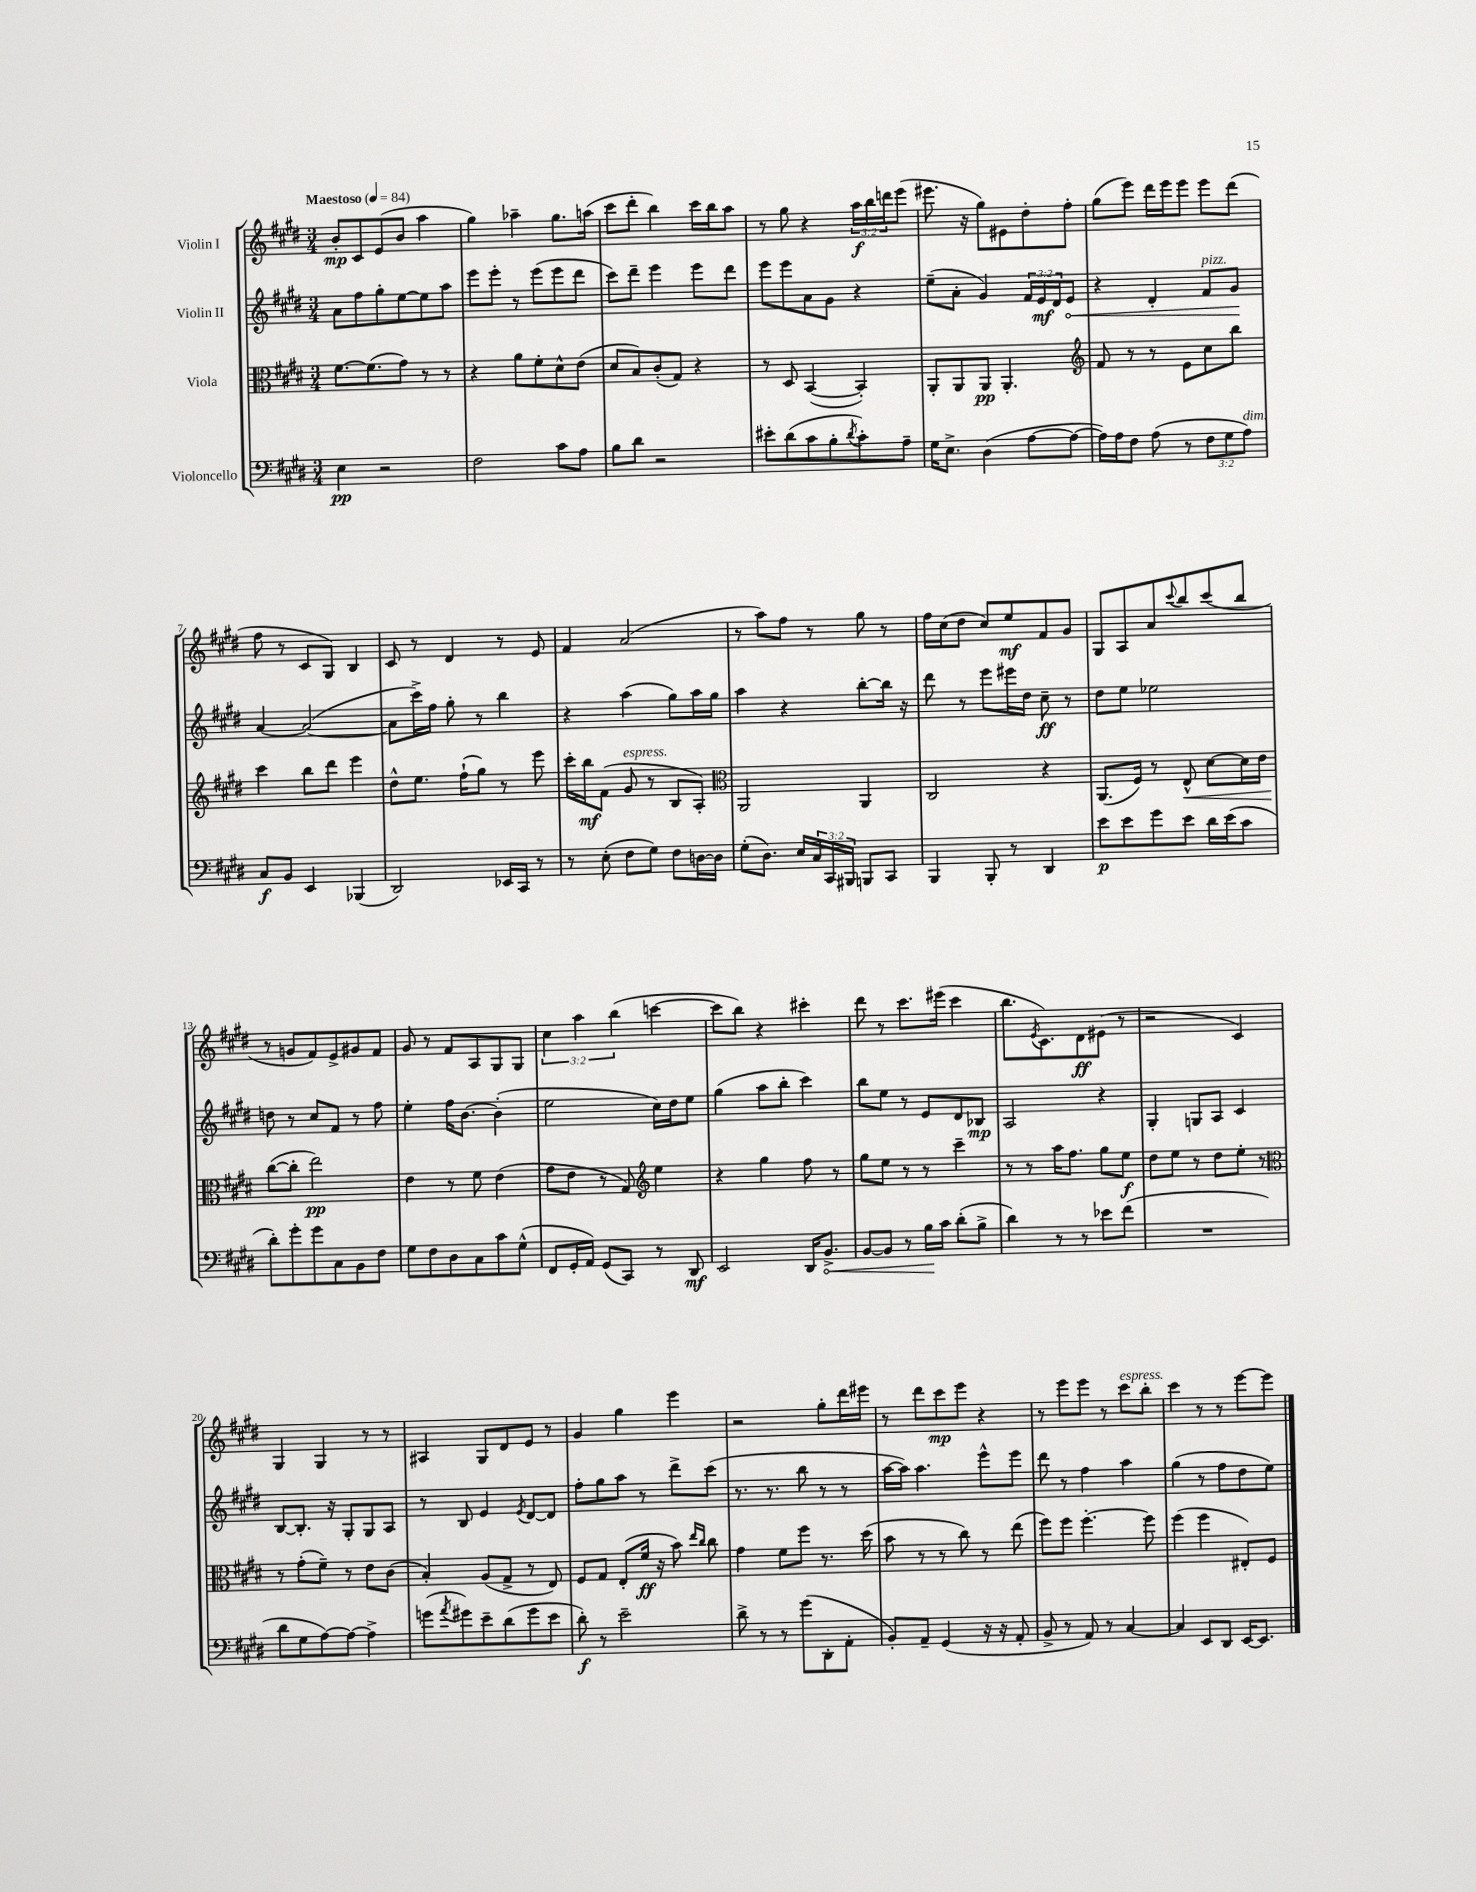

**kern	**kern	**kern	**kern
*staff4	*staff3	*staff2	*staff1
*clefF4	*clefC3	*clefG2	*clefG2
*k[f#c#g#d#]	*k[f#c#g#d#]	*k[f#c#g#d#]	*k[f#c#g#d#]
*M3/4	*M3/4	*M3/4	*M3/4
*MM84	*MM84	*MM84	*MM84
4E\	[8.f#\L	8a\L	8b'/L
.	.	8ff#\	8c#/
.	(8.f#\]	.	.
2r	.	8gg#'\	(8e/
.	8g#\J)	[8ee\	8b/J
.	8r	8ee\]	4aa\
.	8r	8aa\J	.
=	=	=	=
2F#\	4r	8eee\L	4gg#\)
.	.	8eee'\J	.
.	8a\L	8r	4aa-~\
.	8f#'\	(8eee\L	.
8c#\L	8d#^^\	8eee\	8.gg#\L
8A\J	(8e\J	8ddd#\J	.
.	.	.	(16aa\Jk
=	=	=	=
8B\L	8d#/L	8ccc#\L)	8ccc#\L
8d#\J	8B/)	8ddd#~\J	8ddd#'\J
2r	(8c#'/	4eee\	4bb\)
.	8G#/J)	.	.
.	4r	8eee\L	16ccc#\LL
.	.	.	16bb\J
.	.	8ddd#\J	8aa\J
=	=	=	=
8e#'\L	8r	8eee\L	8r
(8d#\	8D#/	8eee\	8gg#\
8c#\	([4BB/	8a\	4r
8B'\	.	8g#\J	.
8qd#/	.	.	.
8c#'\)	4BB'/])	4r	24aa\LL
.	.	.	24bb\
.	.	.	24ddd\J
8A~\J	.	.	(8eee\J
=	=	=	=
16G#\LK	8AA'/L	(8ee~\L	8.eee#\
8.E^\J	.	.	.
.	8AA/	8a'\J	.
.	.	.	16r
(4D#\	8AA/J	4g#/)	8gg#\L)
.	4.AA'/	.	8e#\
[8A\L	.	24f#/LL	8dd#'\
.	.	24e/	.
.	.	24d#/J	.
8A\_J	.	8e/J	8ff#'\J
=	=	=	=
*	*clefG2	*	*
16A\]LL)	8f#/	4r	(8gg#\L
16A\J	.	.	.
8F#\J	8r	.	8eee\J)
(8A\	8r	4d#'/	16ddd#\LL
.	.	.	16eee\J
8r	8e\L	.	8eee\J
12F#\L	8cc#\	8f#/L	8eee\L
12G#\	.	.	.
.	8bb\J	8g#/J	(8ddd#\J
12A\J)	.	.	.
=	=	=	=
8C#/L	4ccc#\	[4a/	8ff#\
8BB/J	.	.	8r
4EE/	8bb\L	(2a/_	8c#/L
.	8ddd#\J	.	8G#/J)
(4BBB-/	4eee\	.	4B/
=	=	=	=
2DD#/)	8dd#^^\L	8a\]L	8c#/
.	8.ee\J	16ccc#^\L)	8r
.	.	16ff#\JJ	.
.	.	8gg#'\	4d#/
.	(16ff#`\LK	.	.
.	8gg#\J)	8r	.
16EE-/LL	8r	4bb\	8r
16CC#/JJ	.	.	.
8r	8eee\	.	8e/
=	=	=	=
8r	16ccc#'\LL	4r	4f#/
.	16bb\J	.	.
(8E'\	(8f#\J	.	.
8F#\L	8g#/	(4aa\	(2a/
8G#\J)	8r	.	.
8F#\L	8B/L	8gg#\L)	.
[16D\L	8A'/J)	16aa\L	.
16D\]JJ	.	16gg#\JJ	.
=	=	=	=
*	*clefC3	*	*
(8G#'\L	2AA/	4aa\	8r
8.D#\J)	.	.	8aa\L)
.	.	4r	8ff#\J
16E/LL	.	.	.
24C#/	.	.	8r
24CC#/	.	.	.
24BBB#/JJ	.	.	.
8BBB/L	4AA/	[8bb'\L	8gg#\
8CC#/J	.	16bb\]Jk	8r
.	.	16r	.
=	=	=	=
4BBB/	2C#/	8ddd#\	16ff#\LL
.	.	.	(16cc#\J
.	.	8r	8dd#\J
8BBB'/	.	8eee\L	8cc#/L)
8r	.	16eee#\L	8ee/
.	.	16dd#\JJ	.
4DD#/	4r	8cc#~\	8f#/
.	.	8r	8g#/J
=	=	=	=
8e\L	(8.AA/L	8dd#\L	8G#/L
8e\	.	8ee\J	8A/
.	16F#/Jk)	.	.
8g#\	8r	2ee-\	8a/
.	.	.	8qqccc#/
8e\J	8E^^/	.	8bb/
16d#\LL	[8d#\L	.	(8ccc#/
(16e\J	.	.	.
8c#\J	16d#\]L	.	8bb/J
.	16e\JJ	.	.
=	=	=	=
8d#'\L)	([8cc#\L	8dd\	8r
8g#'\	8cc#'\]J	8r	8g/L
8g#\	2ee\)	8cc#/L	8f#/)
8C#\	.	8f#/J	8e^/
8BB\	.	8r	8g#/
8F#\J	.	8ff#\	8f#/J
=	=	=	=
8G#\L	4e\	4ee'\	8g#/
8F#\	.	.	8r
8D#\	8r	16ff#\LK	8f#/L
.	.	[8.b\J	.
8C#\	8f#\	.	8A/
8c#\	(4e\	(4b'\]	8G#/
(8G#^^\J	.	.	8G#/J
=	=	=	=
8FF#/L	8g#\L	2ee\	6cc#\
16GG#'/L	8e\J	.	.
.	.	.	6aa\
16AA/JJ)	.	.	.
(8GG#/L	8r	.	.
.	.	.	(6bb\
8CC#/J)	8G#/)	.	.
*	*clefG2	*	*
8r	4ee\	16cc#\LL)	[4ccc\
.	.	16dd#\J	.
8DD#/	.	8ee\J	.
=	=	=	=
2EE/	4r	(4gg#\	8ccc\]L
.	.	.	8bb\J)
.	4gg#\	8aa\L	4r
.	.	8bb'\J	.
16DD#/LK	8ff#\	4ccc#\)	4ccc#'\
8.BB^/J	.	.	.
.	8r	.	.
=	=	=	=
[8BB/L	8gg#\L	8bb\L	8ddd#\
8BB/]J	8ee\J	8ee\J	8r
8r	8r	8r	8.ccc#\L
16B\LL	8r	8e/L	.
16c#\JJ	.	.	(16eee#\Jk
(8d#'\L	4ccc#~\	8d#/	4ccc#\
8B^\J	.	8B-/J	.
=	=	=	=
4d#\)	8r	2A/	8.bb\L
.	8r	.	.
.	.	.	8qe/
.	.	.	8.c#\)
8r	16aa\LK	.	.
.	8.ff#\J	.	.
8r	.	.	8d#\
8e-\L	8gg#\L	4r	(8e#\J
(8f#\J	8ee\J	.	8r
=	=	=	=
2.r	8dd#\L	4G#'/	2r
.	8ee\J	.	.
.	8r	8G/L	.
.	8dd#\L	8A/J	.
.	8ee'\J	4c#/	4c#/)
.	8r	.	.
=	=	=	=
*	*clefC3	*	*
8d#\L	8r	[8B/L	4G#/
8G#\	(8g#'\L	8.B'/]J	.
[8A\)	8f#~\J)	.	4G#/
.	.	16r	.
8A\_J	8r	8G#'/L	.
4A^\]	8e\L	8G#/	8r
.	(8c#\J	8A/J	8r
=	=	=	=
(8g\L	4B'/)	8r	4A#/
8qa/	.	.	.
8g#\)	.	8B/	.
8e~\	(8A/L	4e/	8G#/L
(8d#\	8G#^/J	.	8d#/
.	.	8qe/	.
8g#\	8r	[8d#/L	8e/J
8e\J	8E/)	8d#/]J	8r
=	=	=	=
8d#'\)	8F#/L	8ff#'\L	4g#/
8r	8G#/J	8gg#\	.
2e~\	(8E'/L	8aa\J	4gg#\
.	16f#/Jk	8r	.
.	16r	.	.
.	8b\)	8ddd#^\L	4eee\
.	16qqee/LL	.	.
.	16qqcc#/JJ	.	.
.	8cc#\	(8ccc#\J	.
=	=	=	=
8d#^\	4g#\	8.r	2r
8r	.	.	.
.	.	8.r	.
8r	8f#\L	.	.
(8g#\L	8ff#\J	8bb\	.
8DD#'\	8.r	8r	8gg#'\L
8AA'\J	.	8r	16ddd#\L
.	(16dd#\	.	16eee#\JJ
=	=	=	=
8BB'/L)	8b\	[16aa\LL	8r
.	.	16aa\]JJ)	.
8AA~/J	8r	4.aa\	8ddd#\L
(4GG#/	8r	.	8ccc#\
.	8cc#\)	.	8eee\J
16r	8r	8eee^^\L	4r
16r	.	.	.
8AA'/	(8ee\	8eee\J	.
=	=	=	=
8BB^/	8ff#\L)	8ddd#\	8r
8r	8ff#\J	8r	8eee\L
8AA/)	[4.ff#'\	4ff#\	8eee\J
8r	.	.	8r
[4C#/	.	4aa\	8ccc#\L
.	8ff#\]	.	8bb'\J
=	=	=	=
4C#/]	(4ff#\	(4gg#\	4ccc#\
8EE/L	4ff#\	8r	8r
8DD#/J	.	8ff#\L	8r
[16EE/LK	8E#'/L)	8dd#\	[8eee\L
8.EE/]J	.	.	.
.	8F#/J	8ee\J)	8eee\]J
==	==	==	==
*-	*-	*-	*-
